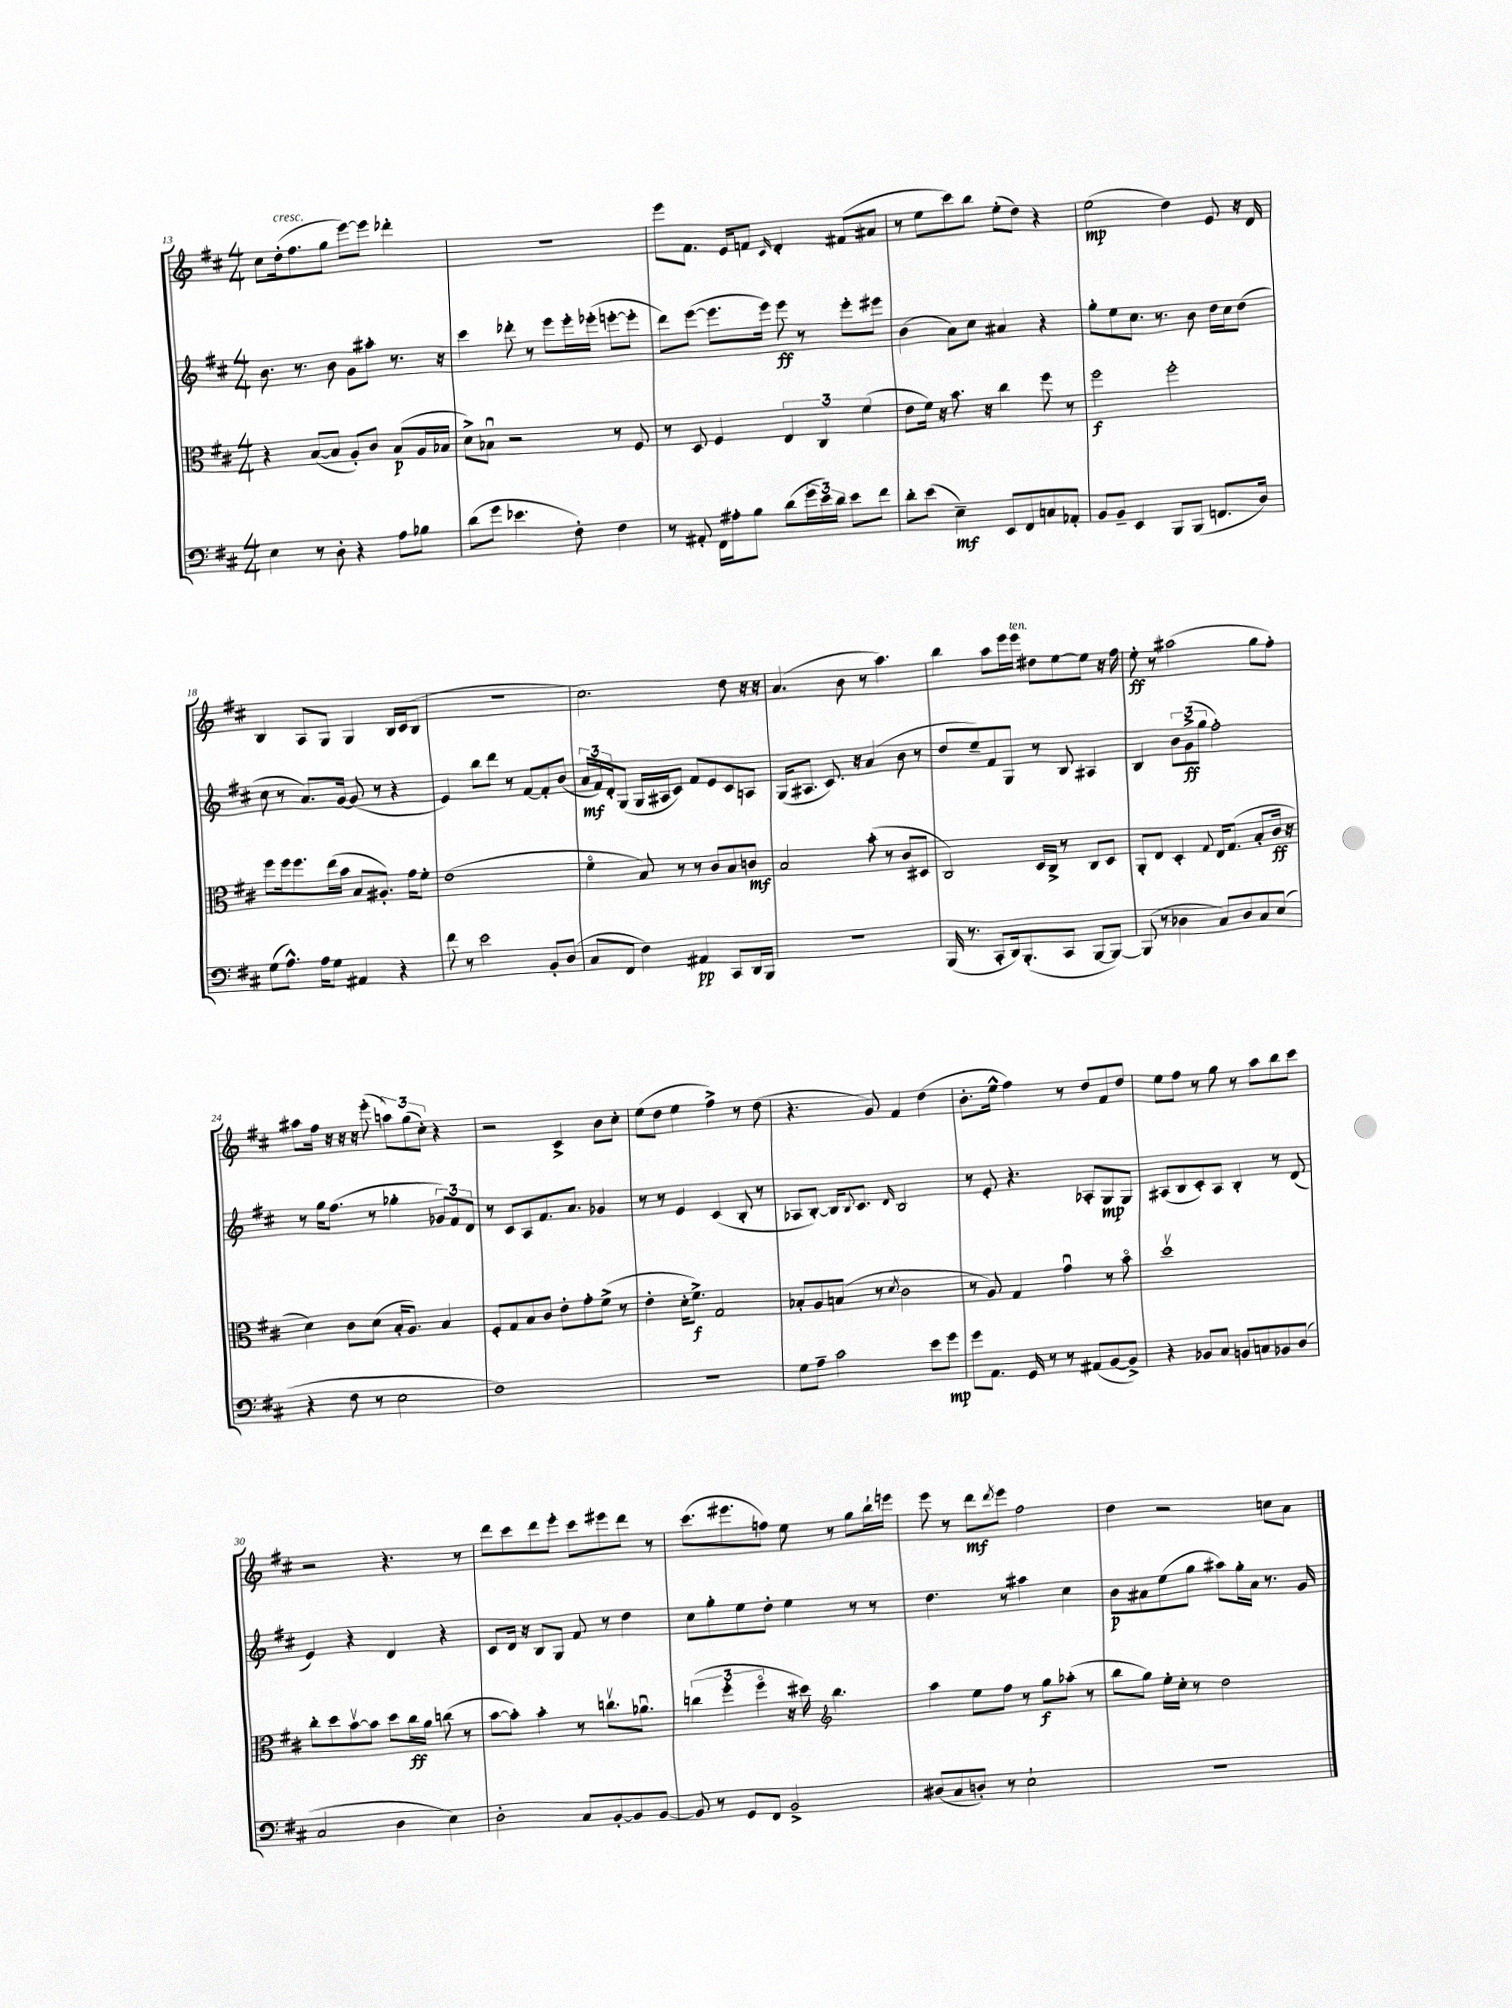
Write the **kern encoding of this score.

**kern	**dynam	**kern	**dynam	**kern	**dynam	**kern	**dynam
*part4	*part4	*part3	*part3	*part2	*part2	*part1	*part1
*staff4	*staff4	*staff3	*staff3	*staff2	*staff2	*staff1	*staff1
*clefF4	*	*clefC3	*	*clefG2	*	*clefG2	*
*k[f#c#]	*	*k[f#c#]	*	*k[f#c#]	*	*k[f#c#]	*
*M4/4	*	*M4/4	*	*M4/4	*	*M4/4	*
=13	=13	=13	=13	=13	=13	=13	=13
4E\	.	4r	.	8.b\	.	8cc#\L	.
!	!	!	!	!	!	!LO:TX:a:i:t=cresc.	!
.	.	.	.	.	.	(16dd'\k	.
.	.	.	.	8.r	.	8.ff#\	.
8r	.	([8B/L	.	.	.	.	.
8D'\	.	8B/J]	.	8b\	.	8gg\J	.
4r	.	8A'/L)	.	8g\L	.	[8eee\L)	.
.	.	8c#/J	.	8aa#X'\J	.	8eee\J]	.
8A\L	.	(8B/L	p	8.r	.	4ddd-X'\	.
8B-X\J	.	16A/L	.	.	.	.	.
.	.	16B-X/JJ	.	16r	.	.	.
=14	=14	=14	=14	=14	=14	=14	=14
(8d\L	.	8d^\L)	.	4ccc#\	.	1r	.
8g\J	.	8B-Xu\J	.	.	.	.	.
4.e-X\	.	2r	.	8ddd-X'\	.	.	.
.	.	.	.	8r	.	.	.
.	.	.	.	8eee\L	.	.	.
8F#'\)	.	.	.	16eee'\L	.	.	.
.	.	.	.	(16eee-X'\JJ	.	.	.
4F#\	.	8r	.	[8eeen'\L	.	.	.
.	.	8F#/	.	8eee'\J]	.	.	.
=15	=15	=15	=15	=15	=15	=15	=15
8r	.	8r	.	8ddd\L)	.	8eee\L	.
8AA#X'/	.	8D/	.	([8eee\J	.	8.f#\J	.
16FF#\LL	.	4F#/	.	8.eee\L]	.	.	.
16A#X'\J	.	.	.	.	.	16e/KL	.
8B\J	.	.	.	.	.	8fn/J	.
.	.	.	.	16eee\Jk)	.	.	.
.	.	.	.	.	.	16qqc#/	.
(8d\L	.	6E/	.	8eee\	ff	4d'/	.
24g\L	.	.	.	8r	.	.	.
24e\)	.	6C#/	.	.	.	.	.
24d\JJ	.	.	.	.	.	.	.
8e\L	.	.	.	8eee'\L	.	(8f#X/L	.
.	.	(6f#\	.	.	.	.	.
8f#\J	.	.	.	8eee#X\J	.	8a#X/J	.
=16	=16	=16	=16	=16	=16	=16	=16
8d'\L	.	8e\L	.	(4b\	.	8r	.
(8e\J	.	16f#\Jk)	.	.	.	8ee\L	.
.	.	16r	.	.	.	.	.
4E~\)	mf	8.b\	.	8a\L)	.	8ccc#\)	.
.	.	.	.	8cc#\J	.	8bb\J	.
.	.	16r	.	.	.	.	.
8EE/L	.	4cc#\	.	4a#X/	.	(8ee'\L	.
8FF#/	.	.	.	.	.	8dd\J)	.
8Cn/	.	8ff#\	.	4r	.	4r	.
8AA-X'/J	.	8r	.	.	.	.	.
=17	=17	=17	=17	=17	=17	=17	=17
8BB/L	.	2ff#\	f	8gg'\L	.	(2ee\	mp
8BB~/J	.	.	.	8ee\	.	.	.
4EE/	.	.	.	8.cc#\J	.	.	.
.	.	.	.	8.r	.	.	.
8BBB/L	.	2ff#'\	.	.	.	4dd\)	.
(8BBB/J	.	.	.	8b\	.	.	.
8.FFn/L	.	.	.	16dd\LL	.	8e/	.
.	.	.	.	16cc#\J	.	.	.
.	.	.	.	(8dd\J	.	16r	.
16D/Jk)	.	.	.	.	.	16d/	.
!!LO:LB:g=z
=18	=18	=18	=18	=18	=18	=18	=18
(8G\L	.	8ff#\L	.	8cc#\	.	4B/	.
8.A^^\J)	.	16ff#\k	.	8r	.	.	.
.	.	8.ff#\	.	.	.	.	.
.	.	.	.	8.a/L)	.	8A/L	.
16A\KL	.	.	.	.	.	.	.
8G\J	.	(16ee\L	.	.	.	8G/J	.
.	.	16b\JJ	.	[16g/Jk	.	.	.
4AA#X/	.	8B/L	.	(8g/]	.	4G/	.
.	.	8.A#X'/J)	.	8r	.	.	.
4r	.	.	.	4r	.	16B/LL	.
.	.	16g\KL	.	.	.	(16c#/J	.
.	.	8f#'\J	.	.	.	8B/J	.
=19	=19	=19	=19	=19	=19	=19	=19
8f#\	.	(1e	.	4e/)	.	1r	.
8r	.	.	.	.	.	.	.
2e\	.	.	.	8bb\L	.	.	.
.	.	.	.	8ddd\J	.	.	.
.	.	.	.	8r	.	.	.
.	.	.	.	[8f#/L	.	.	.
8BB'/L	.	.	.	8f#'/]	.	.	.
(8D/J	.	.	.	(8b/J	.	.	.
=20	=20	=20	=20	=20	=20	=20	=20
8C#/L	.	4f#\	.	24a/LL	mf	2.cc#\)	.
.	.	.	.	24f#/)	.	.	.
.	.	.	.	24d'/J	.	.	.
8FF#/J	.	.	.	(8G/J	.	.	.
4F#\)	.	8B/)	.	16G/LL	.	.	.
.	.	.	.	16A#X/J	.	.	.
.	.	8r	.	8c#/J)	.	.	.
4AA#X/	pp	8r	.	8f#/L	.	.	.
.	.	8c#/L	.	8e/	.	.	.
8CC#/L	.	8B/	.	8c#/	.	8dd\	.
16DD/L	.	8cn/J	mf	8An/J	.	16r	.
16BBB/JJ	.	.	.	.	.	16r	.
=21	=21	=21	=21	=21	=21	=21	=21
1r	.	2B/	.	(16G/KL	.	(4.a/	.
.	.	.	.	8.A#X/J	.	.	.
.	.	.	.	8.c#/)	.	.	.
.	.	.	.	.	.	8b\	.
.	.	.	.	16r	.	.	.
.	.	(8b'\	.	(4a/	.	8r	.
.	.	8r	.	.	.	4.aa\)	.
.	.	8c#/L	.	8b\	.	.	.
.	.	8D#X/J	.	8r	.	.	.
=22	=22	=22	=22	=22	=22	=22	=22
(16BBB/	.	2C#/)	.	8dd/L	.	4bb\	.
8.r	.	.	.	.	.	.	.
.	.	.	.	8ee~/)	.	.	.
8CC#'/L	.	.	.	8f#/	.	8aa\L	.
16DD/k)	.	.	.	8G/J	.	16eee\L	.
!	!	!	!	!	!	!LO:TX:a:i:t=ten.	!
(8.BBB'/	.	.	.	.	.	16eee\JJ	.
.	.	16D/LL	.	8r	.	8dd#X\L	.
.	.	16C#^/JJ	.	.	.	.	.
8CC#/J	.	8r	.	8B/	.	[8ee\	.
[8BBB/L	.	8C#/L	.	4A#X/	.	8ee\J]	.
8BBB/J_)	.	8D/J	.	.	.	16r	.
.	.	.	.	.	.	16ff#\	.
=23	=23	=23	=23	=23	=23	=23	=23
(8BBB/]	.	8AA'/L	.	4B/	.	8ee'\	ff
8r	.	8E/J	.	.	.	8r	.
4D-X\	.	4D'/	.	12b\L	.	(2aa#X\	.
.	.	.	.	(12g^\	ff	.	.
.	.	.	.	12gg\J	.	.	.
.	.	8qqG/	.	.	.	.	.
8C#/L)	.	16E/KL	.	2ff#'\)	.	.	.
.	.	(8.G/J	.	.	.	.	.
8D-/	.	.	.	.	.	.	.
8C#/	.	8B'/L	.	.	.	8gg\L	.
(8E/J	.	16c#/Jk	ff	.	.	8ff#'\J)	.
.	.	16r	.	.	.	.	.
!!LO:LB:g=z
=24	=24	=24	=24	=24	=24	=24	=24
4r	.	4d\)	.	8r	.	8aa#X\L	.
.	.	.	.	16gg\KL	.	16ff#\Jk	.
.	.	.	.	(8.ff#\J	.	16r	.
8F#\	.	8c#\L	.	.	.	16r	.
.	.	.	.	.	.	16r	.
8r	.	(8d\J	.	8r	.	(8eee'\	.
2E\	.	16B'/KL	.	4gg-X'\	.	12aan\L)	.
.	.	8.A/J)	.	.	.	.	.
.	.	.	.	.	.	(12gg\	.
.	.	.	.	.	.	12cc#'\J)	.
.	.	4B/	.	12g-X/L)	.	4r	.
.	.	.	.	12f#/	.	.	.
.	.	.	.	12d/J	.	.	.
=25	=25	=25	=25	=25	=25	=25	=25
1F#)	.	8F#'/L	.	8r	.	2r	.
.	.	8G/	.	8c#/L	.	.	.
.	.	8B/	.	8A/	.	.	.
.	.	8c#/J	.	8.f#/	.	.	.
.	.	8e'\L	.	.	.	4c#^/	.
.	.	.	.	8.a/J	.	.	.
.	.	8g'\	.	.	.	.	.
.	.	(8f#^\J	.	4g-X/	.	8b\L	.
.	.	8r	.	.	.	8cc#'\J	.
=26	=26	=26	=26	=26	=26	=26	=26
1r	.	4e'\	.	8r	.	(8ee\L	.
.	.	.	.	8r	.	8dd\J	.
.	.	16d'\KL	.	4e/	.	4ee\	.
.	.	8.f#^\J)	f	.	.	.	.
.	.	2G/	.	(4c#/	.	4ff#^\)	.
.	.	.	.	8B'/	.	8r	.
.	.	.	.	8r	.	(8dd\	.
=27	=27	=27	=27	=27	=27	=27	=27
8G\L	.	8B-X'/L	.	8A-X/L	.	4.r	.
8A~\J	.	8A/	.	[8B'/J)	.	.	.
2c#\	.	(8Bn/J	.	16B/KL]	.	.	.
.	.	.	.	8qqB/	.	.	.
.	.	.	.	8.c#/J	.	.	.
.	.	8r	.	.	.	8g/)	.
.	.	8qd/	.	16qqd/	.	.	.
.	.	2c#\	.	2B/	.	4f#/	.
8e\L	.	.	.	.	.	(4dd\	.
8g\J	mp	.	.	.	.	.	.
=28	=28	=28	=28	=28	=28	=28	=28
8g\L	.	8r	.	8r	.	8.b'\L	.
8.AA\J	.	8A/)	.	8e'/	.	.	.
.	.	.	.	.	.	16ee^^\Jk	.
.	.	4G/	.	4.r	.	4ff#\)	.
16GG/	.	.	.	.	.	.	.
8r	.	.	.	.	.	.	.
8r	.	4gu\	.	.	.	8r	.
(8AA#X/L	.	.	.	8A-X'/L	.	8dd/L	.
[8BB/	.	8r	.	8G/	mp	8f#/	.
8BB^/J])	.	8b\	.	8G/J	.	8dd/J	.
=29	=29	=29	=29	=29	=29	=29	=29
4r	.	1ddv	.	(8A#X/L	.	8ee\L	.
.	.	.	.	8B/	.	8ff#\J	.
8BB-X/L	.	.	.	8c#'/)	.	8r	.
8C#/J	.	.	.	8A#/J	.	8gg\	.
8BBn/L	.	.	.	4B'/	.	8r	.
8Cn/	.	.	.	.	.	8aa\L	.
8BB-X/	.	.	.	8r	.	8bb\	.
(8D/J	.	.	.	(8d/	.	8ccc#\J	.
!!LO:LB:g=z
=30	=30	=30	=30	=30	=30	=30	=30
2C#/	.	8cc#'\L	.	4e/)	.	2r	.
.	.	8dd\	.	.	.	.	.
.	.	[8bv\	.	4r	.	.	.
.	.	8b\J]	.	.	.	.	.
4D\	.	8dd\L	.	4d/	.	4.r	.
.	.	16cc#\L	ff	.	.	.	.
.	.	16a\JJ	.	.	.	.	.
4E\)	.	(8ccn\	.	4r	.	.	.
.	.	8r	.	.	.	8r	.
=31	=31	=31	=31	=31	=31	=31	=31
2D'\	.	[8b\L	.	8c#/L	.	8ddd\L	.
.	.	8b'\J])	.	16d/Jk	.	8ccc#\	.
.	.	.	.	16r	.	.	.
.	.	4b'\	.	8B/L	.	8ddd\	.
.	.	.	.	8G/J	.	8eee'\J	.
8C#/L	.	8r	.	8f#/	.	8ccc#\L	.
[8BB'/	.	8.ccnv\L	.	8r	.	8eee#X\	.
8BB/]	.	.	.	4dd\	.	8ddd\J	.
.	.	8.a-Xu\J	.	.	.	.	.
[8BB/J	.	.	.	.	.	8r	.
=32	=32	=32	=32	=32	=32	=32	=32
8BB/]	.	(6ccn\	.	8cc#\L	.	(8.ccc#\L	.
8r	.	.	.	8gg'\	.	.	.
.	.	6ff#'\	.	.	.	.	.
.	.	.	.	.	.	8.eee#X\	.
8GG/L	.	.	.	8ee\	.	.	.
.	.	6ff#\	.	.	.	.	.
8FF#/J	.	.	.	8dd'\J	.	8ffn\J)	.
2BB^/	.	16r	.	4ee\	.	8ee\	.
.	.	16dd#X\)	.	.	.	.	.
*	*	*clefG2	*	*	*	*	*
.	.	4.bb\	.	.	.	8r	.
.	.	.	.	8r	.	8gg\L	.
.	.	.	.	8r	.	16bb`\L	.
.	.	.	.	.	.	16eeen\JJ	.
=33	=33	=33	=33	=33	=33	=33	=33
(8D#X/L	.	4aa\	.	4.dd\	.	8eee\	.
8C#/	.	.	.	.	.	8r	.
8Dn'/J)	.	8ee\L	.	.	.	8ddd\L	mf
.	.	.	.	.	.	8qddd/	.
8r	.	8ff#\J	.	8r	.	8eee\J	.
2E`\	.	8r	.	4aa#X\	.	2ff#\	.
.	.	8gg\L	f	.	.	.	.
.	.	(8aa-X'\J	.	4cc#\	.	.	.
.	.	8r	.	.	.	.	.
=34	=34	=34	=34	=34	=34	=34	=34
1r	.	8bb\L	.	8b\L	p	4dd\	.
.	.	8gg\J)	.	8a#X\	.	.	.
.	.	16ee'\LL	.	(8ee\	.	2r	.
.	.	16cc#'\JJ	.	.	.	.	.
.	.	8r	.	8gg\J	.	.	.
.	.	2dd\	.	8aa#X\L)	.	.	.
.	.	.	.	16gg'\L	.	.	.
.	.	.	.	16a#\JJ	.	.	.
.	.	.	.	8.r	.	8ccn\L	.
.	.	.	.	.	.	8a\J	.
.	.	.	.	16g/	.	.	.
==	==	==	==	==	==	==	==
*-	*-	*-	*-	*-	*-	*-	*-
